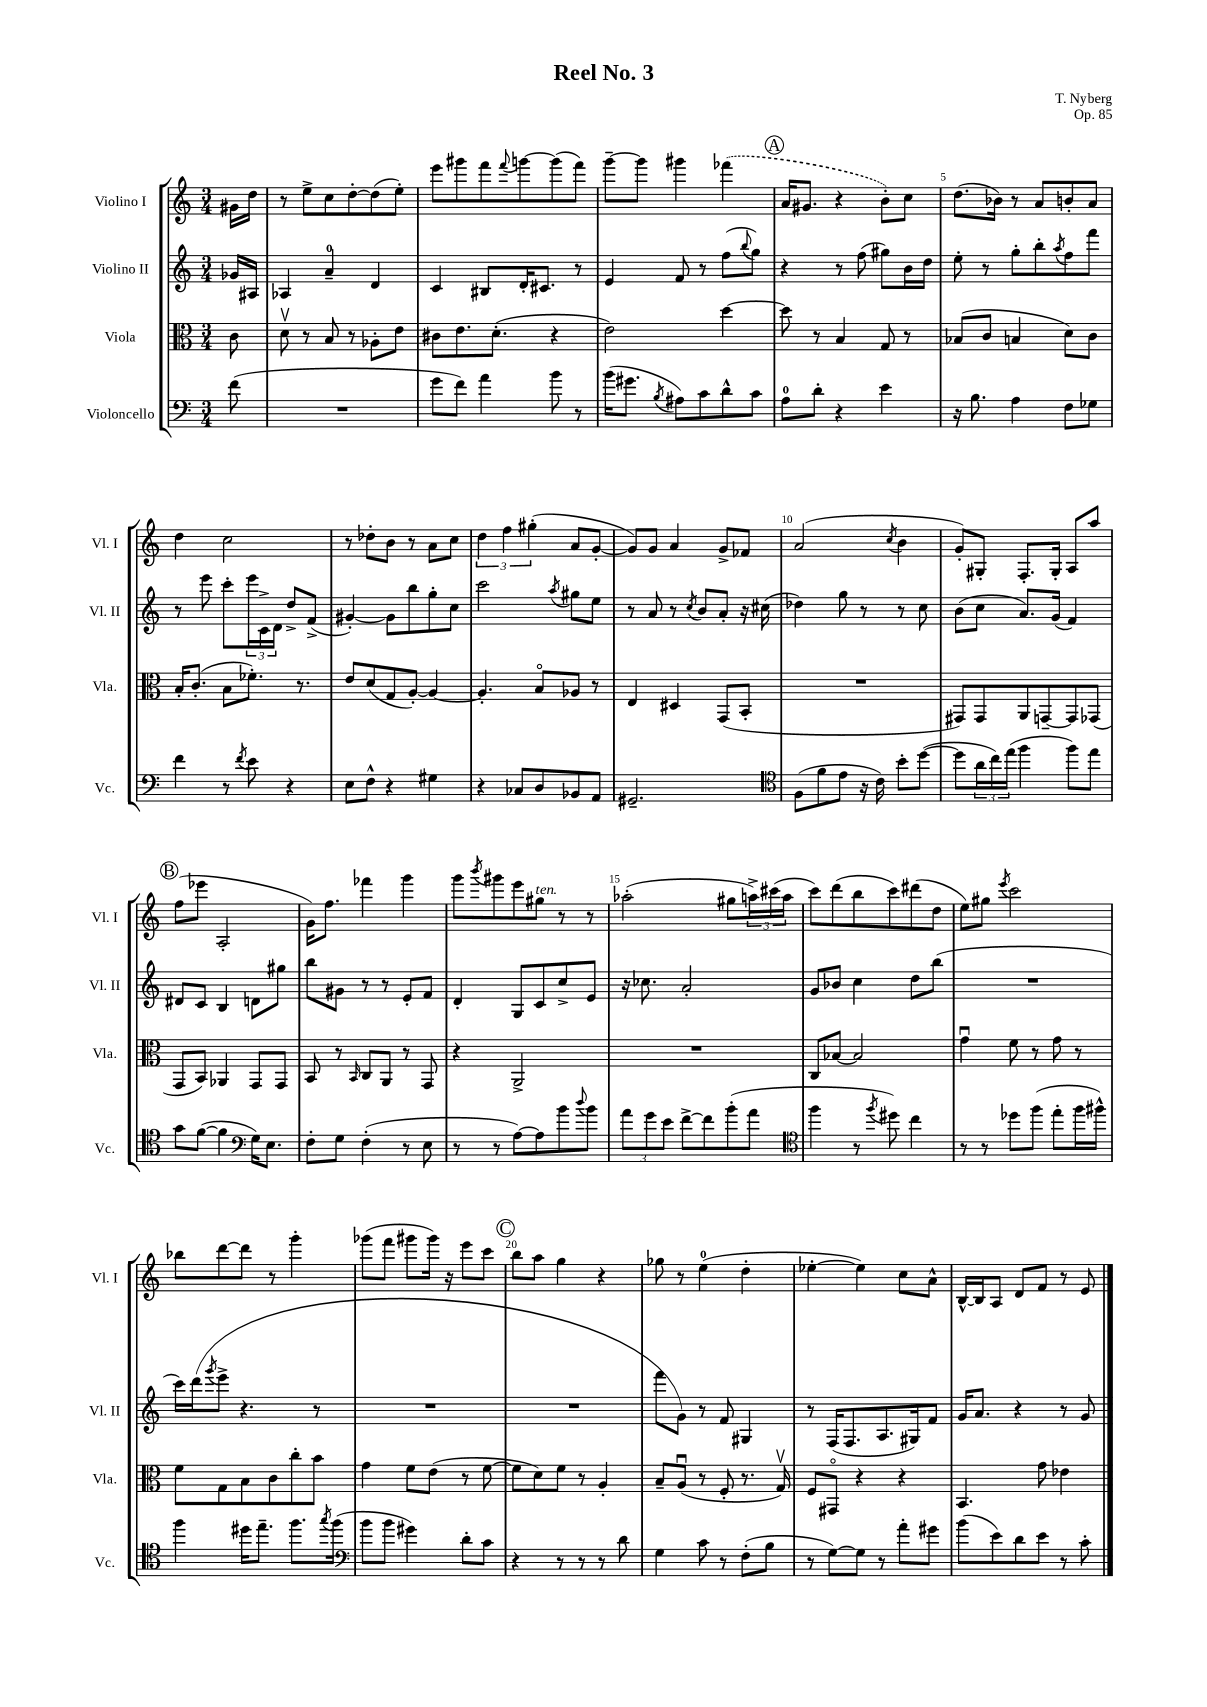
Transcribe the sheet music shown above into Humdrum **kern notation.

**kern	**kern	**kern	**kern
*part4	*part3	*part2	*part1
*staff4	*staff3	*staff2	*staff1
*I"Violoncello	*I"Viola	*I"Violino II	*I"Violino I
*I'Vc.	*I'Vla.	*I'Vl. II	*I'Vl. I
*clefF4	*clefC3	*clefG2	*clefG2
*k[]	*k[]	*k[]	*k[]
*M3/4	*M3/4	*M3/4	*M3/4
=	=	=	=
(8f\	8c\	16g-X/LL	16g#X\LL
.	.	16A#X/JJ	16dd\JJ
=1	=1	=1	=1
2.r	8dv\	4A-X/	8r
.	8r	.	8ee^\L
.	8B/	4a~/	8cc\
.	8r	.	[8dd'\
.	8A-X'\L	4d/	(8dd\]
.	8e\J	.	8ee'\J)
=2	=2	=2	=2
8g\L	8c#X\L	4c/	8eee\L
8f\J)	8.e\	.	8ggg#X\
4a\	.	8B#X/L	8fff\
.	(8.d'\J	.	.
.	.	.	8qqfff/
.	.	16d'/K	[8gggn\
.	.	8.c#X/J	.
8b\	4r	.	(8ggg\]
8r	.	8r	8fff\J)
=3	=3	=3	=3
(16b\KL	2e\)	4e/	[8ggg~\L
8.g#X\J	.	.	.
.	.	.	8ggg\J]
8qB/	.	.	.
8A#X\L)	.	8f/	4ggg#X\
8c\	.	8r	.
8d^^\	[4dd\	(8ff\L	(4fff-X\
.	.	8qqbb/	.
8c\J	.	8gg\J)	.
!!LO:REH:place=s1:t=A
=4	=4	=4	=4
8A\L	8dd\]	4r	16a/KL
.	.	.	8.g#X/J
8d'\J	8r	.	.
4r	4B/	8r	4r
.	.	(8ff\	.
4e\	8G/	8gg#X\L)	8b'\L)
.	8r	16b\L	8cc\J
.	.	16dd\JJ	.
=5	=5	=5	=5
16r	(8B-X/L	8ee'\	(8.dd\L
8.B\	.	.	.
.	8c/J	8r	.
.	.	.	16b-X\Jk)
4A\	4Bn/	8gg'\L	8r
.	.	8bb'\	8a/L
.	.	8qaa/	.
8F\L	8d\L)	8ff\	8bn'/
8G-X\J	8c\J	8fff\J	8a/J
!!LO:LB:g=z
=6	=6	=6	=6
4f\	16B'/KL	8r	4dd\
.	(8.c'/J	.	.
.	.	8eee\	.
8r	8B\L	8ccc'\L	2cc\
8qf/	.	.	.
8e\	8.f-X'\J)	24eee\L	.
.	.	24c^\	.
.	.	24d\JJ	.
4r	.	8dd^/L	.
.	8.r	.	.
.	.	(8f^/J	.
=7	=7	=7	=7
8E\L	8e/L	[4g#X'/)	8r
8F^^\J	(8d/	.	8dd-X'\L
4r	8G/	8g#\L]	8b\J
.	[8A'/J)	8bb\	8r
4G#X\	4A/_	8gg'\	8a\L
.	.	8cc\J	8cc\J
=8	=8	=8	=8
4r	4.A'/]	2ccc\	6dd\
.	.	.	6ff\
8C-X/L	.	.	.
.	.	.	(6gg#X'\
8D/	8B/L	.	.
.	.	8qaa/	.
8BB-X/	8A-X/J	8gg#X\L	8a/L
8AA/J	8r	8ee\J	[8g'/J
=9	=9	=9	=9
2.GG#X~/	4E/	8r	8g/L])
.	.	8a/	8g/J
.	4D#X/	8r	4a/
.	.	8qcc/	.
.	.	8b/L	.
.	(8GG/L	8a'/J	8g^/L
.	8BB'/J	16r	8f-X/J
.	.	(16cc#X\	.
=10	=10	=10	=10
*clefC4	*	*	*
(8F\L	2.r	4dd-X\)	(2a/
8f\	.	.	.
8e\J	.	8gg\	.
16r	.	8r	.
16c\)	.	.	.
.	.	.	8qcc/
8b'\L	.	8r	4b\
([8dd\J	.	8cc\	.
=11	=11	=11	=11
8dd\L]	8GG#X/L)	(8b\L	8g'/L)
24a\L	8GG#/	8cc\J	8G#X'/J
24cc\)	.	.	.
(24ee\JJ	.	.	.
4ff\	8AA/	8.a/L)	8.F'/L
.	[8GGn~/	.	.
.	.	(16g/Jk	16G#'/Jk
8ff\L)	8GG/]	4f/)	8A/L
8ee\J	(8GG-X/J	.	8aa/J
!!LO:LB:g=z
!!LO:REH:place=s1:t=B
=12	=12	=12	=12
8g\L	8GG/L	8d#X/L	(8ff\L
([8f\J	8BB/J)	8c/J	8eee-X\J
4f\]	4AA-X/	4B/	2A'/
*clefF4	*	*	*
16G\KL)	8GG/L	8dn\L	.
8.E\J	.	.	.
.	8GG/J	8gg#X\J	.
=13	=13	=13	=13
8F'\L	8BB/	8bb\L	16g\KL)
.	.	.	8.ff\J
8G\J	8r	8g#X\J	.
.	16qqBB/	.	.
(4F'\	8C/L	8r	4fff-X\
.	8AA/J	8r	.
8r	8r	8e'/L	4ggg\
8E\	8GG/	8f/J	.
=14	=14	=14	=14
8r	4r	4d'/	8ggg\L
.	.	.	8qbbb/
8r	.	.	8ggg#X\
[8A\L)	2AA^/	8G/L	8eee\
!	!	!	!LO:TX:a:i:t=ten.
8A\]	.	8c/	8gg#X\J
8b\	.	8cc^/	8r
8qqdd/	.	.	.
8b\J	.	8e/J	8r
=15	=15	=15	=15
12a\L	2.r	16r	(2aa-X'\
.	.	8.cc-X\	.
12g\	.	.	.
12e\J	.	.	.
[8f^\L	.	2a'/	.
8f\]	.	.	.
(8b'\	.	.	8gg#X\L
8a\J	.	.	24aan^\L)
.	.	.	(24ccc#X\
.	.	.	24aa\JJ
=16	=16	=16	=16
*clefC4	*	*	*
4ff\	8C/L	8g/L	8ccc\L)
.	[8B-X/J	8b-X/J	(8ddd\
8r	2B-/]	4cc\	8bb\
8qff/	.	.	.
8dd#X\)	.	.	8ccc\)
4cc\	.	8dd\L	(8ddd#X\
.	.	(8bb\J	8dd\J
=17	=17	=17	=17
8r	4gu\	2.r	8ee\L)
8r	.	.	8gg#X\J
.	.	.	8qeee/
8dd-X\L	8f\	.	2ccc\
(8ff\J	8r	.	.
8ee'\L	8g\	.	.
16ff\L	8r	.	.
16ff#X^^\JJ)	.	.	.
!!LO:LB:g=z
=18	=18	=18	=18
4ff\	8f\L	16ccc\LL)	8bb-X\L
.	.	(16ddd\J	.
.	.	8qggg/	.
.	8G\	8eee^\J	[8ddd\
16dd#X\KL	8B\	4.r	8ddd\J]
8.ee~\J	.	.	.
.	8c\	.	8r
8.ff\L	8cc'\	.	4ggg'\
.	8b\J	8r	.
8qgg/	.	.	.
(16ff\Jk	.	.	.
=19	=19	=19	=19
*clefF4	*	*	*
8b\L	4g\	2.r	(8ggg-X\L
8b\J	.	.	8fff\J
4g#X\)	8f\L	.	8ggg#X\L
.	(8e\J	.	16ggg#\Jk)
.	.	.	16r
8d'\L	8r	.	8eee\L
8c\J	[8f\	.	8ccc\J
!!LO:REH:place=s1:t=C
=20	=20	=20	=20
4r	8f\L]	2.r	8bb\L
.	8d\)	.	8aa\J
8r	8f\J	.	4gg\
8r	8r	.	.
8r	4A'/	.	4r
8d\	.	.	.
=21	=21	=21	=21
4G\	8B~/L	8fff\L	8gg-X\
.	(8Au/J	8g\J)	8r
8c\	8r	8r	(4ee\
8r	8F'/	8f/	.
(8F'\L	8.r	4G#X/	4dd'\
8B\J	.	.	.
.	16Gv/)	.	.
=22	=22	=22	=22
8r	8F/L	8r	[4ee-X'\
[8G\L)	8GG#X/J	(16F/KL	.
.	.	8.F/	.
8G\J]	4r	.	4ee-\])
8r	.	8.A/	.
8a'\L	4r	.	8cc\L
.	.	16G#X/k)	.
8g#X\J	.	8f/J	8a^^\J
=23	=23	=23	=23
(8b\L	4.BB/	16g/KL	[16B^^/LL
.	.	8.a/J	16B/J]
8e\)	.	.	8A/J
8d\	.	4r	8d/L
8e\J	8g\	.	8f/J
8r	4e-X\	8r	8r
8c'\	.	8g/	8e/
==	==	==	==
*-	*-	*-	*-
